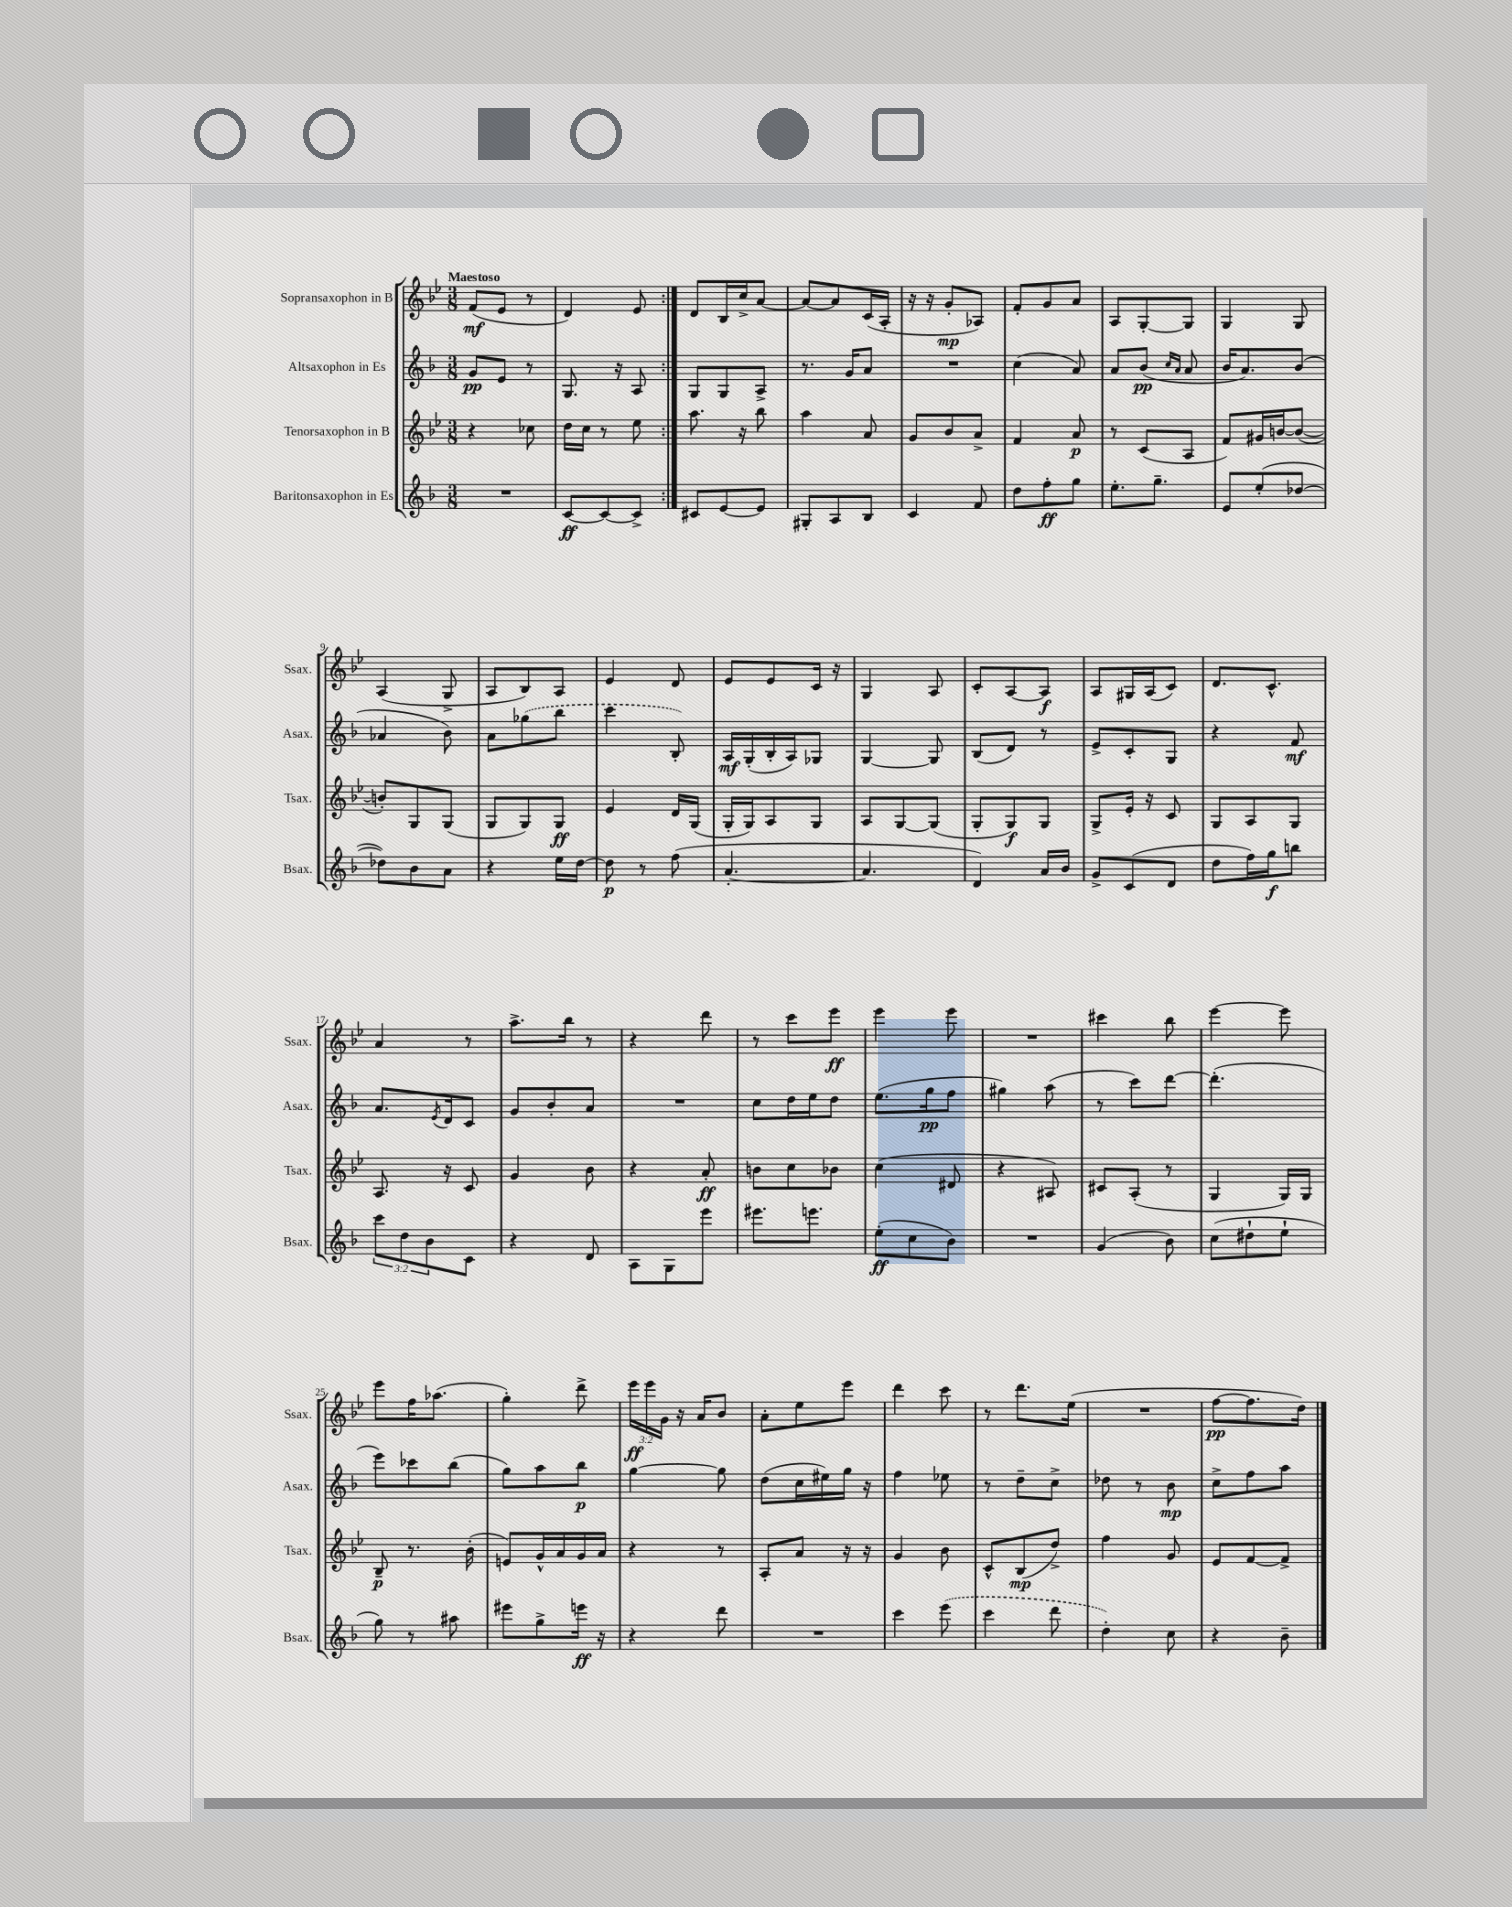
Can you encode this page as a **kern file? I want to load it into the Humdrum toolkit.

**kern	**kern	**kern	**kern
*staff4	*staff3	*staff2	*staff1
*clefG2	*clefG2	*clefG2	*clefG2
*k[b-]	*k[b-e-]	*k[b-]	*k[b-e-]
*M3/8	*M3/8	*M3/8	*M3/8
4.r	4r	8g	(8f
.	.	8e	8e-
.	8cc-	8r	8r
=	=	=	=
[8c	16dd	8.G	4d)
.	16cc	.	.
8c_	8r	.	.
.	.	16r	.
8c^]	8ee-	8A	8e-
=:|!	=:|!	=:|!	=:|!
8c#	8.aa	8G	8d
[8e	.	8G	16B-
.	16r	.	16cc^
8e]	8bb-	8A^	[8a
=	=	=	=
8G#'	4aa	8.r	8a_
8A	.	.	8a]
.	.	16g	.
8B-	8a	8a	(16c
.	.	.	16A'
=	=	=	=
4c	8g	4.r	16r
.	.	.	16r
.	8b-	.	8g'
8f	8a^	.	8A-)
=	=	=	=
8dd	4f	(4cc	8f'
8ff'	.	.	8g
8gg	8a	8a)	8a
=	=	=	=
8.ee'	8r	8a	8A
.	(8c	(8b-	[8G'
8.gg~	.	.	.
.	.	16qqcc	.
.	.	16qqa	.
.	8A	8a	8G]
=	=	=	=
8e	8f)	16b-	4G
.	.	8.a)	.
(8ee'	16g#	.	.
.	[16b	.	.
[8dd-	(8b_	(8b-	8G
=	=	=	=
8dd-])	8b'])	4a-	(4A
8b-	8G	.	.
8a	(8G	8b-)	8G^
=	=	=	=
4r	8G	8a	8A
.	8G)	(8gg-	8B-)
16ee	8G	8bb-	8A
[16dd	.	.	.
=	=	=	=
8dd]	4e-	4ccc	4e-
8r	.	.	.
(8ff	16d	8B-')	8d
.	(16G	.	.
=	=	=	=
[4.a'	16G'	16A	8e-
.	16G)	(16G'	.
.	8A	16B-'	8e-
.	.	16A)	.
.	8G	8G-	16c
.	.	.	16r
=	=	=	=
4.a]	8A	[4G	4G
.	[8G	.	.
.	(8G]	8G]	8A
=	=	=	=
4d)	8G'	(8B-	8c'
.	8G)	8d)	[8A
16a	8G	8r	8A]
16b-	.	.	.
=	=	=	=
8g^	8G^	8e^	8A
(8c	16e-'	8c'	16G#
.	16r	.	(16A
8d	8c	8G	8c)
=	=	=	=
8dd	8G	4r	8.d
16ff)	8A	.	.
16gg	.	.	8.c^^
8bb	8G	8f	.
=	=	=	=
12ccc	8.A	8.a	4a
12dd	.	.	.
12b-	.	.	.
.	.	8qe	.
.	16r	16d	.
8c	8c	8c	8r
=	=	=	=
4r	4g	8g	8.aa^
.	.	8b-'	.
.	.	.	16bb-
8d	8b-	8a	8r
=	=	=	=
8A	4r	4.r	4r
8G	.	.	.
8eee	8a'	.	8ddd
=	=	=	=
8.eee#	8b	8cc	8r
.	8cc	16dd	8ccc
8.eee	.	16ee	.
.	8b-	8dd	8eee-
=	=	=	=
(8ee'	(4cc	(8.ee	4eee-
8cc	.	.	.
.	.	16gg	.
8b-)	8d#	8ff	8eee-
=	=	=	=
4.r	4r	4gg#)	4.r
.	8A#)	(8aa	.
=	=	=	=
(4g	8c#	8r	4ccc#
.	(8A'	8ccc)	.
8b-)	8r	[8ddd	8bb-
=	=	=	=
(8cc	4G	(4.ddd']	[4eee-
8dd#`	.	.	.
8ee`	16G)	.	8eee-]
.	16G	.	.
=	=	=	=
8gg)	8B-~	8eee)	8eee-
8r	8.r	8ccc-	16ff
.	.	.	(8.aa-
8aa#	.	(8bb-	.
.	(16b-'	.	.
=	=	=	=
8eee#	8e)	8gg)	4gg')
8gg^	16g^^	8aa	.
.	16a	.	.
16eee	16g	8bb-	8ddd^
16r	16a	.	.
=	=	=	=
4r	4r	[4gg	24eee-
.	.	.	24eee-
.	.	.	24g
.	.	.	16r
.	.	.	16a
8ddd	8r	8gg]	8b-
=	=	=	=
4.r	8A'	(8dd	8a'
.	8a	16cc	8ee-
.	.	16ee#)	.
.	16r	16gg	8eee-
.	16r	16r	.
=	=	=	=
4ccc	4g	4ff	4ddd
(8eee	8b-	8ee-	8ccc
=	=	=	=
4ccc	8c^^	8r	8r
.	(8B-	8dd~	8.ddd
8ddd	8dd^)	8cc^	.
.	.	.	(16ee-
=	=	=	=
4dd')	4ff	8dd-	4.r
.	.	8r	.
8cc	8g	8b-	.
=	=	=	=
4r	8e-	8cc^	[8ff
.	[8f	8ff	8.ff]
8b-~	8f^]	8aa	.
.	.	.	16dd)
==	==	==	==
*-	*-	*-	*-
